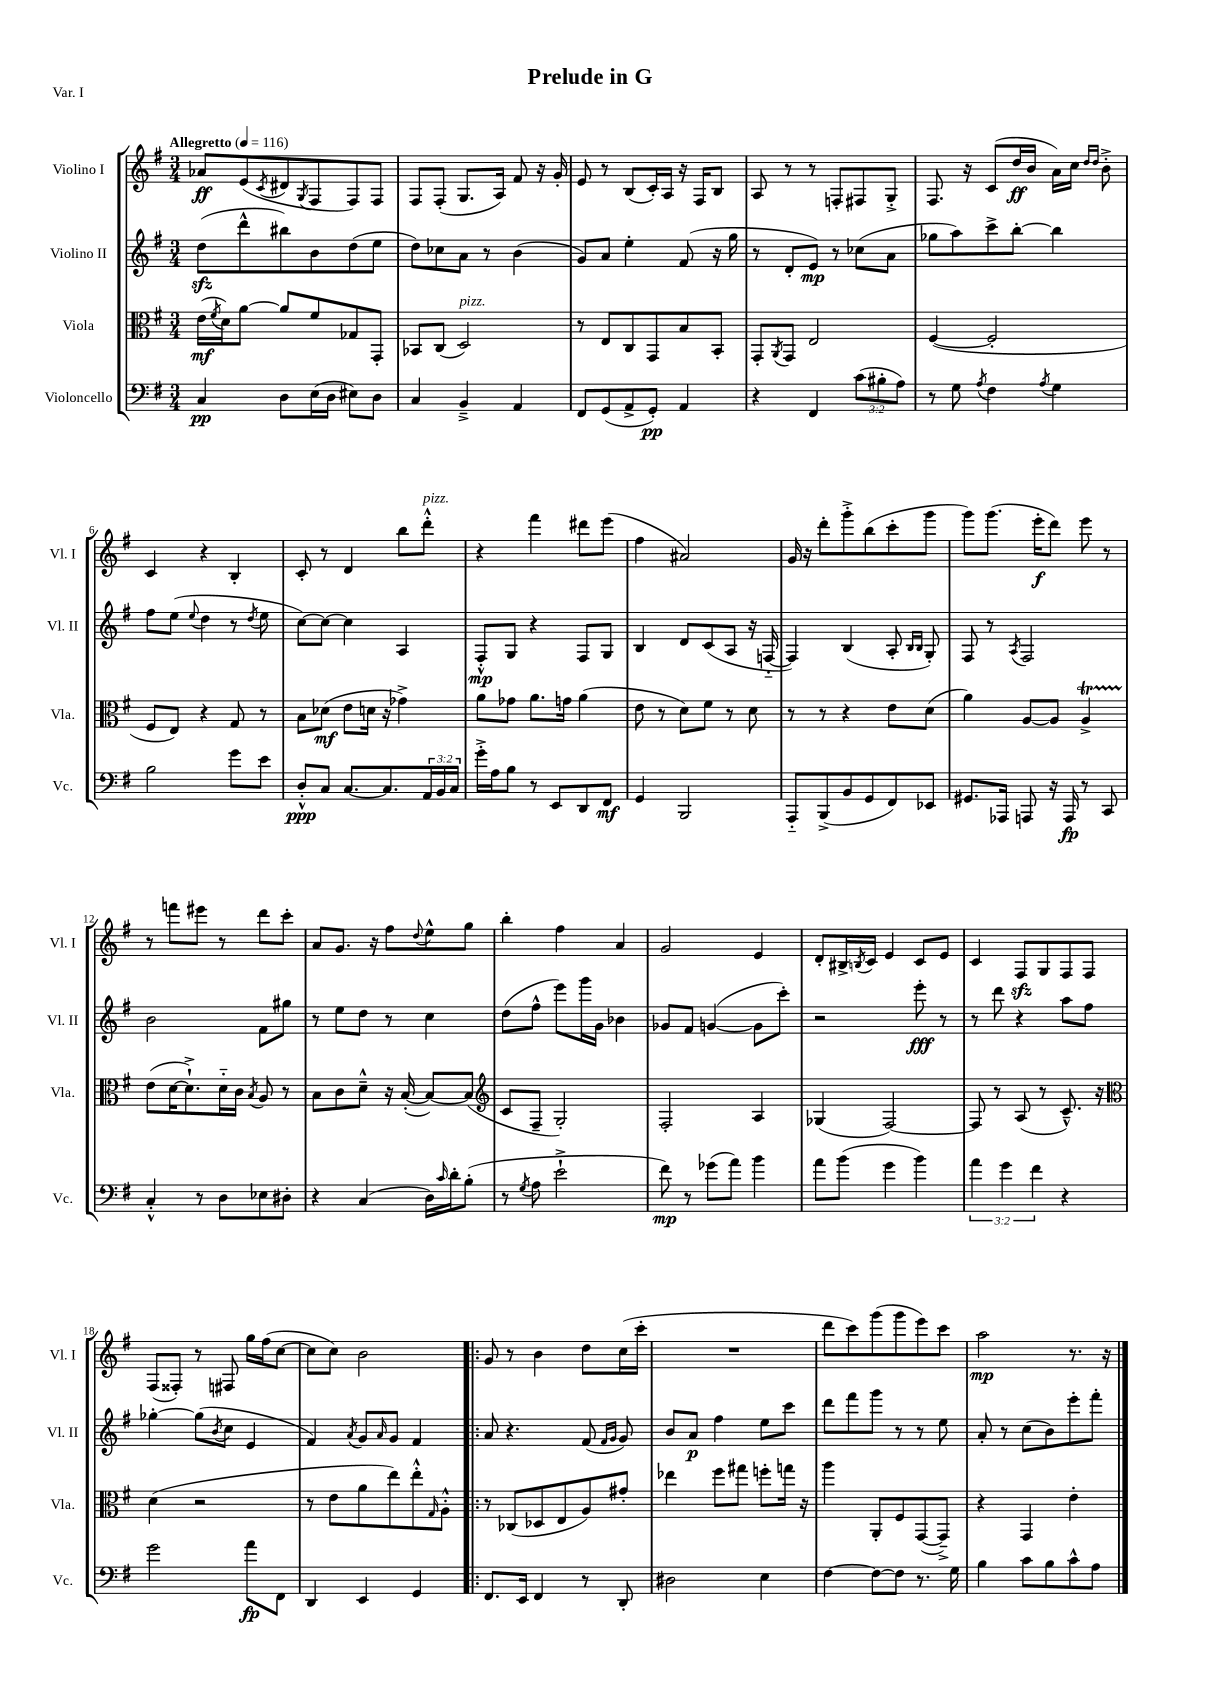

**kern	**dynam	**kern	**dynam	**kern	**dynam	**kern	**dynam
*part4	*part4	*part3	*part3	*part2	*part2	*part1	*part1
*staff4	*staff4	*staff3	*staff3	*staff2	*staff2	*staff1	*staff1
*I"Violoncello	*	*I"Viola	*	*I"Violino II	*	*I"Violino I	*
*I'Vc.	*	*I'Vla.	*	*I'Vl. II	*	*I'Vl. I	*
*clefF4	*	*clefC3	*	*clefG2	*	*clefG2	*
*k[f#]	*	*k[f#]	*	*k[f#]	*	*k[f#]	*
*M3/4	*	*M3/4	*	*M3/4	*	*M3/4	*
*MM116	*	*MM116	*	*MM116	*	*MM116	*
=1	=1	=1	=1	=1	=1	=1	=1
!	!	!	!	!	!	!LO:TX:a:B:t=Allegretto	!
4C/	pp	(16e\LL	mf	(8ddzz\L	.	8a-X/L	ff
.	.	8qf#/	.	.	.	.	.
.	.	16d\J)	.	.	.	.	.
.	.	[8a\J	.	8ddd^^\	.	(8e/	.
.	.	.	.	.	.	8qc/	.
8D\L	.	8a/L]	.	8bb#X\)	.	8d#X/	.
.	.	.	.	.	.	8qG/	.
(16E\L	.	8f#/	.	8b\	.	8F#/	.
16D\JJ	.	.	.	.	.	.	.
8E#X\L)	.	8G-X/	.	(8dd\	.	8F#/)	.
8D\J	.	8GG'/J	.	8ee\J	.	8F#/J	.
=2	=2	=2	=2	=2	=2	=2	=2
4C/	.	8BB-X/L	.	8dd\L)	.	8F#/L	.
.	.	(8C/J	.	8cc-X\	.	(8F#'/J	.
!	!	!LO:TX:a:i:t=pizz.	!	!	!	!	!
4BB~^/	.	2D/)	.	8a\J	.	8.G/L	.
.	.	.	.	8r	.	.	.
.	.	.	.	.	.	16A/Jk)	.
4AA/	.	.	.	(4b\	.	8f#/	.
.	.	.	.	.	.	16r	.
.	.	.	.	.	.	16g'/	.
=3	=3	=3	=3	=3	=3	=3	=3
8FF#/L	.	8r	.	8g/L)	.	8e/	.
(8GG/	.	8E/L	.	8a/J	.	8r	.
8AA^/	.	8C/	.	4ee'\	.	(8B/L	.
8GG'/J)	pp	8GG/	.	.	.	16c'/L)	.
.	.	.	.	.	.	16A/JJ	.
4AA/	.	8B/	.	(8f#/	.	16r	.
.	.	.	.	.	.	16F#/KL	.
.	.	8BB'/J	.	16r	.	8B/J	.
.	.	.	.	16gg\	.	.	.
=4	=4	=4	=4	=4	=4	=4	=4
4r	.	8GG'/L	.	8r	.	8A/	.
.	.	8qAA/	.	.	.	.	.
.	.	8GG/J	.	8d'/L	.	8r	.
4FF#/	.	2E/	.	8e/J)	mp	8r	.
.	.	.	.	8r	.	8Fn'/L	.
(12c\L	.	.	.	(8cc-X\L	.	8F#X/	.
12B#X'\	.	.	.	.	.	.	.
.	.	.	.	8a\J	.	8G'^/J	.
12A\J)	.	.	.	.	.	.	.
=5	=5	=5	=5	=5	=5	=5	=5
8r	.	([4F#/	.	8gg-X\L	.	8.F#/	.
8G\	.	.	.	8aa\)	.	.	.
.	.	.	.	.	.	16r	.
8qA/	.	.	.	.	.	.	.
4F#\	.	2F#'/]	.	8ccc^\	.	(8c/L	.
.	.	.	.	[8bb'\J	.	16dd/L	ff
.	.	.	.	.	.	16b/JJ	.
8qA/	.	.	.	.	.	.	.
4G\	.	.	.	4bb\]	.	16a\LL)	.
.	.	.	.	.	.	16cc\JJ	.
.	.	.	.	.	.	16qqdd/LL	.
.	.	.	.	.	.	16qqdd/JJ	.
.	.	.	.	.	.	8b'^\	.
!!LO:LB:g=z
=6	=6	=6	=6	=6	=6	=6	=6
2B\	.	8F#/L	.	8ff#\L	.	4c/	.
.	.	8E/J)	.	(8ee\J	.	.	.
.	.	.	.	8qqee/	.	.	.
.	.	4r	.	4dd\	.	4r	.
8g\L	.	8G/	.	8r	.	4B'/	.
.	.	.	.	8qdd/	.	.	.
8e\J	.	8r	.	8ee\	.	.	.
=7	=7	=7	=7	=7	=7	=7	=7
8D'^^/L	ppp	8B\L	.	[8cc\L)	.	8c'/	.
8C/J	.	(8d-X\J	mf	8cc\J_	.	8r	.
[8.C/L	.	8e\L	.	4cc\]	.	4d/	.
.	.	16dn\Jk	.	.	.	.	.
8.C/]	.	16r	.	.	.	.	.
.	.	4g-X^\)	.	4A/	.	8bb\L	.
!	!	!	!	!	!	!LO:TX:a:i:t=pizz.	!
24AA/L	.	.	.	.	.	8ddd'^^\J	.
24BB/	.	.	.	.	.	.	.
24C/JJ	.	.	.	.	.	.	.
=8	=8	=8	=8	=8	=8	=8	=8
16g'^\LL	.	8a\L	.	8F#'^^/L	mp	4r	.
16A\J	.	.	.	.	.	.	.
8B\J	.	8g-X\J	.	8G/J	.	.	.
8r	.	8.a\L	.	4r	.	4fff#\	.
8EE/L	.	.	.	.	.	.	.
.	.	16gn\Jk	.	.	.	.	.
8DD/	.	(4a\	.	8F#/L	.	8ddd#X\L	.
8FF#/J	mf	.	.	8G/J	.	(8eee\J	.
=9	=9	=9	=9	=9	=9	=9	=9
4GG/	.	8e\	.	4B/	.	4ff#\	.
.	.	8r	.	.	.	.	.
2BBB/	.	8d\L)	.	8d/L	.	2a#X/)	.
.	.	8f#\J	.	(8c/	.	.	.
.	.	8r	.	8A/J	.	.	.
.	.	8d\	.	16r	.	.	.
.	.	.	.	[16Fn/	.	.	.
=10	=10	=10	=10	=10	=10	=10	=10
8AAA/L	.	8r	.	4F/])	.	16g/	.
.	.	.	.	.	.	16r	.
(8BBB^/	.	8r	.	.	.	8ddd'\L	.
8BB/	.	4r	.	(4B/	.	8ggg'^\	.
8GG/	.	.	.	.	.	(8bb\	.
8FF#/)	.	8e\L	.	8A'/	.	8ccc'\	.
.	.	.	.	16qqB/LL	.	.	.
.	.	.	.	16qqB/JJ	.	.	.
8EE-X/J	.	(8d\J	.	8G'/)	.	8ggg\J	.
=11	=11	=11	=11	=11	=11	=11	=11
8.GG#X/L	.	4a\)	.	8F#/	.	8ggg\L)	.
.	.	.	.	8r	.	(8.ggg\J	.
16AAA-X/Jk	.	.	.	.	.	.	.
.	.	.	.	8qA/	.	.	.
8AAAn/	.	[8A/L	.	2F#/	.	.	.
.	.	.	.	.	.	16eee'\KL	f
16r	.	8A/J]	.	.	.	8ddd\J)	.
16AAA/	fp	.	.	.	.	.	.
8r	.	4AT^/	.	.	.	8eee\	.
8CC/	.	.	.	.	.	8r	.
!!LO:LB:g=z
=12	=12	=12	=12	=12	=12	=12	=12
4C'^^/	.	(8e\L	.	2b\	.	8r	.
.	.	[16d\K	.	.	.	8fffn\L	.
.	.	8.d`^\])	.	.	.	.	.
8r	.	.	.	.	.	8eee#X\J	.
8D\L	.	16d\L	.	.	.	8r	.
.	.	16c\JJ	.	.	.	.	.
.	.	8qB/	.	.	.	.	.
8E-X\	.	8A/	.	8f#\L	.	8ddd\L	.
8D#X'\J	.	8r	.	8gg#X\J	.	8ccc'\J	.
=13	=13	=13	=13	=13	=13	=13	=13
4r	.	8B\L	.	8r	.	8a/L	.
.	.	8c\	.	8ee\L	.	8.g/J	.
(4C/	.	8d~^^\J	.	8dd\J	.	.	.
.	.	.	.	.	.	16r	.
.	.	16r	.	8r	.	8ff#\L	.
.	.	([16B'/	.	.	.	.	.
.	.	.	.	.	.	8qqdd/	.
16D\LL)	.	8B/L_)	.	4cc\	.	8ee^^\	.
16qqc/	.	.	.	.	.	.	.
16d'\J	.	.	.	.	.	.	.
(8B'\J	.	(8B/J]	.	.	.	8gg\J	.
=14	=14	=14	=14	=14	=14	=14	=14
*	*	*clefG2	*	*	*	*	*
8r	.	8c/L	.	(8dd\L	.	4bb'\	.
8qG/	.	.	.	.	.	.	.
8A\	.	8F#~/J	.	8ff#^^\J	.	.	.
2e`^\	.	2G'/)	.	8eee\L)	.	4ff#\	.
.	.	.	.	16ggg\L	.	.	.
.	.	.	.	16g\JJ	.	.	.
.	.	.	.	4b-X\	.	4a/	.
=15	=15	=15	=15	=15	=15	=15	=15
8f#\)	mp	2F#'/	.	8g-X/L	.	2g/	.
8r	.	.	.	8f#/J	.	.	.
(8g-X\L	.	.	.	([4gn/	.	.	.
8a\J)	.	.	.	.	.	.	.
4b\	.	4A/	.	8g\L]	.	4e/	.
.	.	.	.	8ccc'\J)	.	.	.
=16	=16	=16	=16	=16	=16	=16	=16
8a\L	.	(4G-X/	.	2r	.	8d'/L	.
(8b\J	.	.	.	.	.	16B#X^/L	.
.	.	.	.	.	.	8qBn/	.
.	.	.	.	.	.	16c/JJ	.
4g\	.	[2F#/)	.	.	.	4e/	.
4b\)	.	.	.	8eee'\	fff	8c/L	.
.	.	.	.	8r	.	8e/J	.
=17	=17	=17	=17	=17	=17	=17	=17
6a\	.	8F#/]	.	8r	.	4c/	.
.	.	8r	.	8ddd\	.	.	.
6g\	.	.	.	.	.	.	.
.	.	(8A/	.	4r	.	8F#zz/L	.
6f#\	.	.	.	.	.	.	.
.	.	8r	.	.	.	8G/	.
4r	.	8.c~^^/)	.	8aa\L	.	8F#/	.
.	.	.	.	8ff#\J	.	8F#/J	.
.	.	16r	.	.	.	.	.
!!LO:LB:g=z
=18	=18	=18	=18	=18	=18	=18	=18
*	*	*clefC3	*	*	*	*	*
2g\	.	(4d\	.	[4gg-X'\	.	(8F#/L	.
.	.	.	.	.	.	8F##X'/J)	.
.	.	2r	.	(8gg-\L]	.	8r	.
.	.	.	.	8qb/	.	.	.
.	.	.	.	8cc\J	.	8F#X/	.
8a\L	fp	.	.	4e/	.	16gg\LL	.
.	.	.	.	.	.	(16ff#\J	.
8FF#\J	.	.	.	.	.	[8cc\J	.
=19	=19	=19	=19	=19	=19	=19	=19
4DD/	.	8r	.	4f#/)	.	8cc\L]	.
.	.	8e\L	.	.	.	8cc\J)	.
.	.	.	.	8qa/	.	.	.
4EE/	.	8a\	.	8g/L	.	2b\	.
.	.	.	.	16qqa/	.	.	.
.	.	8ee\)	.	8g/J	.	.	.
4GG/	.	8ee'^^\	.	4f#/	.	.	.
.	.	16qqG/	.	.	.	.	.
.	.	8A'^^\J	.	.	.	.	.
=20!|:	=20!|:	=20!|:	=20!|:	=20!|:	=20!|:	=20!|:	=20!|:
8.FF#/L	.	8r	.	8a/	.	8g/	.
.	.	(8C-X/L	.	4.r	.	8r	.
16EE/Jk	.	.	.	.	.	.	.
4FF#/	.	8D-X/	.	.	.	4b\	.
.	.	8E/	.	.	.	.	.
8r	.	8A/)	.	(8f#/	.	8dd\L	.
.	.	.	.	16qqf#/LL	.	.	.
.	.	.	.	16qqg/JJ	.	.	.
8DD'/	.	8g#X'/J	.	8g/)	.	(16cc\L	.
.	.	.	.	.	.	16ccc'\JJ	.
=21	=21	=21	=21	=21	=21	=21	=21
2D#X\	.	4ee-X\	.	8b/L	.	2.r	.
.	.	.	.	8a/J	p	.	.
.	.	8ff#\L	.	4ff#\	.	.	.
.	.	8gg#X\J	.	.	.	.	.
4E\	.	8ffn'\L	.	8ee\L	.	.	.
.	.	16ggn\Jk	.	8ccc\J	.	.	.
.	.	16r	.	.	.	.	.
=22	=22	=22	=22	=22	=22	=22	=22
[4F#\	.	4aa\	.	8ddd\L	.	8ddd\L	.
.	.	.	.	8fff#\	.	8ccc\)	.
8F#\L_	.	8AA'/L	.	8ggg\J	.	(8ggg\	.
8F#\J]	.	8F#/	.	8r	.	8ggg\	.
8.r	.	([8GG/	.	8r	.	8eee\)	.
.	.	8GG~^/J])	.	8ee\	.	8ccc\J	.
16G\	.	.	.	.	.	.	.
=23	=23	=23	=23	=23	=23	=23	=23
4B\	.	4r	.	8a'/	.	2aa\	mp
.	.	.	.	8r	.	.	.
8c\L	.	4GG/	.	(8cc\L	.	.	.
8B\	.	.	.	8b\)	.	.	.
8c^^\	.	4e'\	.	8eee'\	.	8.r	.
8A\J	.	.	.	8fff#'\J	.	.	.
.	.	.	.	.	.	16r	.
==	==	==	==	==	==	==	==
*-	*-	*-	*-	*-	*-	*-	*-
